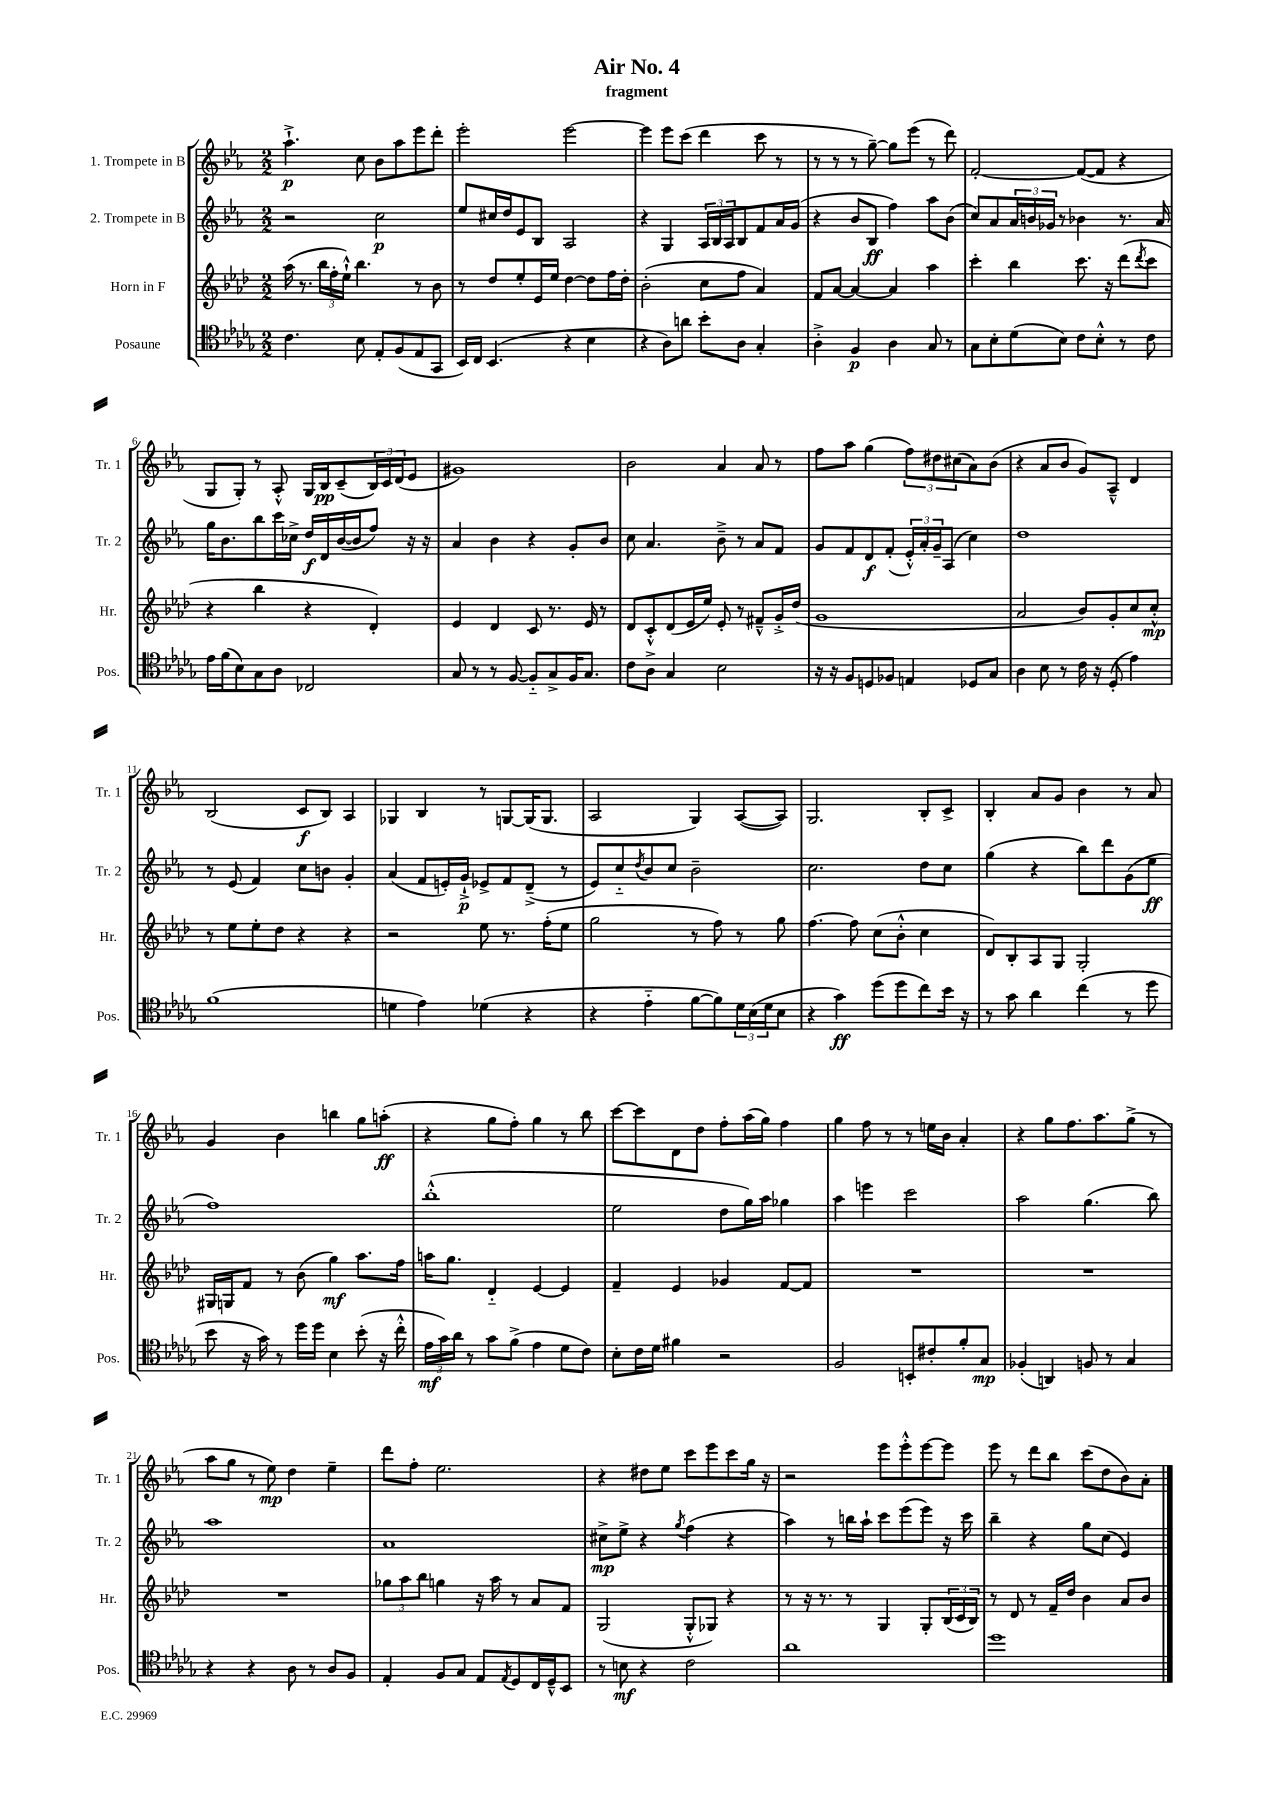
\header { title = "Air No. 4" subtitle = "fragment" }
<<
\new StaffGroup <<
\new Staff = "s0" \with { instrumentName = "1. Trompete in B" shortInstrumentName = "Tr. 1" } {
    \clef treble \key ees \major \numericTimeSignature \time 2/2
    aes''4.-!->\p c''8 bes'8 aes''8 ees'''8 d'''8-. |
    ees'''2-. ees'''2~ |
    ees'''4 ees'''8 c'''8( d'''4 c'''8 r8 |
    r8 r8 r8 g''8~--) g''8 ees'''8( r8 d'''8) |
    f'2~-. f'8~( f'8 r4 |
    g8 g8-.) r8 aes8-.-^ g16 bes16\pp c'8--( \tuplet 3/2 { bes16) c'16 d'16( } ees'8 |
    gis'1) |
    bes'2 aes'4 aes'8 r8 |
    f''8 aes''8 g''4( \tuplet 3/2 { f''8) dis''8 cis''8( } aes'8) bes'8( |
    r4 aes'8 bes'8 g'8) aes8---^ d'4 |
    bes2( c'8\f bes8) aes4 |
    ges4 bes4 r8 g8~ g16( g8. |
    aes2 g4) aes8~( aes8) |
    g2. bes8-. c'8-> |
    bes4-. aes'8 g'8 bes'4 r8 aes'8 |
    g'4 bes'4 b''4 g''8 a''8-.\ff( |
    r4 g''8 f''8-.) g''4 r8 bes''8 |
    c'''8~ c'''8 d'8 d''8 f''8-. aes''16( g''16) f''4 |
    g''4 f''8 r8 r8 e''16 bes'16 aes'4-. |
    r4 g''8 f''8. aes''8. g''8->( r8 |
    aes''8 g''8 r8 ees''8\mp) d''4 ees''4-- |
    d'''8 f''8-. ees''2. |
    r4 dis''8 ees''8 c'''8 ees'''8 c'''8 g''16 r16 |
    r2 ees'''8 ees'''8-.-^ ees'''8~ ees'''8 |
    ees'''8 r8 d'''8 bes''8 c'''8( d''8 bes'8) aes'8-. \bar "|." |
}
\new Staff = "s1" \with { instrumentName = "2. Trompete in B" shortInstrumentName = "Tr. 2" } {
    \clef treble \key ees \major \numericTimeSignature \time 2/2
    r2 c''2\p |
    ees''8 cis''16 d''16 ees'8 bes8 aes2 |
    r4 g4 \tuplet 3/2 { aes16 bes16 aes16 } bes8 f'8 aes'16 g'16( |
    r4 bes'8 bes8\ff f''4) aes''8 bes'8( |
    c''8) aes'8 \tuplet 3/2 { aes'16 b'16 ges'16 } r8 bes'4 r8. aes'16 |
    g''16 bes'8. bes''8 c'''16 ces''16-> d''16\f d'16 bes'16~( bes'16 f''8) r16 r16 |
    aes'4 bes'4 r4 g'8-. bes'8 |
    c''8 aes'4. bes'8---> r8 aes'8 f'8 |
    g'8 f'8 d'8\f f'8-.( \tuplet 3/2 { ees'16-.-^) aes'16-. g'16-- } aes8( c''4) |
    d''1 |
    r8 ees'8( f'4) c''8 b'8 g'4-. |
    aes'4( f'8 e'16-.) g'16-!->\p ees'8-> f'8 d'8--->( r8 |
    ees'8) c''8-_ \acciaccatura { d''8 } bes'8 c''8 bes'2-- |
    c''2. d''8 c''8 |
    g''4( r4 bes''8) d'''8 g'8( ees''8\ff |
    f''1) |
    bes''1-.-^( |
    ees''2 d''8 g''16) aes''16 ges''4 |
    aes''4 e'''4 c'''2 |
    aes''2 g''4.( bes''8) |
    aes''1 |
    aes'1 |
    cis''8->\mp ees''8-> r4 \acciaccatura { g''8 } f''4( r4 |
    aes''4) r8 b''16 aes''16-! c'''8 ees'''8( ees'''8) r16 c'''16 |
    bes''4-- r4 g''8 c''8( ees'4) \bar "|." |
}
\new Staff = "s2" \with { instrumentName = "Horn in F" shortInstrumentName = "Hr." } {
    \clef treble \key aes \major \numericTimeSignature \time 2/2
    aes''16( r8. \tuplet 3/2 { bes''16 f''16-. ees''16-!-^) } bes''4. r8 bes'8 |
    r8 des''8 ees''8-. ees'16 ees''16 des''4~ des''8 f''16 des''16-. |
    bes'2-.( c''8 f''8 aes'4) |
    f'8 aes'8~ aes'4~ aes'4 aes''4 |
    c'''4-. bes''4 c'''8. r16 des'''8( \acciaccatura { des'''8 } c'''8 |
    r4 bes''4 r4 des'4-.) |
    ees'4 des'4 c'8 r8. ees'16 r8 |
    des'8 c'8-.-^ des'8( ees'16 ees''16) ees'8-. r8 fis'8---^ g'16-.-> des''16( |
    g'1 |
    aes'2 bes'8) g'8-. c''8 c''8-.-^\mp |
    r8 ees''8 ees''8-. des''8 r4 r4 |
    r2 ees''8 r8. f''16-.( ees''8 |
    g''2 r8 f''8) r8 g''8 |
    f''4.~ f''8 c''8( bes'8-.-^ c''4 |
    des'8) bes8-. aes8 g8 g2-. |
    gis16 g16 f'8 r8 bes'8( g''4\mf) aes''8. f''16 |
    a''16 g''8. des'4-_ ees'4~ ees'4 |
    f'4-- ees'4 ges'4 f'8~ f'8 |
    R1 |
    R1 |
    R1 |
    \tuplet 3/2 { ges''8 aes''8 bes''8 } g''4 r16 aes''16 r8 aes'8 f'8 |
    g2( g8-.-^ ges8) r4 |
    r8 r16 r8. r8 g4 g8-. \tuplet 3/2 { bes16( c'16 bes16) } |
    r8 des'8 r8 f'16-- des''16 bes'4 aes'8 bes'8 \bar "|." |
}
\new Staff = "s3" \with { instrumentName = "Posaune" shortInstrumentName = "Pos." } {
    \clef tenor \key des \major \numericTimeSignature \time 2/2
    c'4. bes8 ees8-. f8( ees8 ges,8 |
    bes,16) c16 bes,4.( r4 bes4 |
    r4 aes8) a'8 bes'8-. aes8 ges4-. |
    aes4-.-> f4\p aes4 ges8 r8 |
    ges8 bes8-. des'8( bes8) c'8 bes8-.-^ r8 c'8 |
    ees'16 f'16( bes8) ges8 aes8 ces2 |
    ges8 r8 r8 f8~ f8-_ ges8-> f16 ges8. |
    c'8 aes8-> ges4 bes2 |
    r16 r16 f8 d8 fes8 e4 des8 ges8 |
    aes4 bes8 r8 c'16 r16 des8-.( ees'4) |
    f'1( |
    d'4 ees'4) des'4( r4 |
    r4 ees'4-_ f'8~ f'8) \tuplet 3/2 { des'16 bes16( des'16 } bes8 |
    r4 ges'4\ff) des''8( des''8 c''8) bes'16 r16 |
    r8 ges'8 aes'4 c''4( r8 des''8 |
    bes'8 r16 ges'16) r8 des''16 des''16 bes4 bes'8-.( r16 c''16-.-^ |
    \tuplet 3/2 { ees'16\mf ges'16) aes'16 } r8 ges'8 f'8->( ees'4 des'8 c'8) |
    bes8-. c'16 des'16 fis'4 r2 |
    f2 b,8-. cis'8-. f'8-. ges8\mp |
    fes4-.( a,4) f8 r8 ges4 |
    r4 r4 aes8 r8 aes8 f8 |
    ees4-. f8 ges8 ees8 \acciaccatura { ees8 } des8 c16 des16---^ bes,8 |
    r8 b8\mf r4 c'2 |
    aes'1 |
    des''1 \bar "|." |
}
>>
>>
